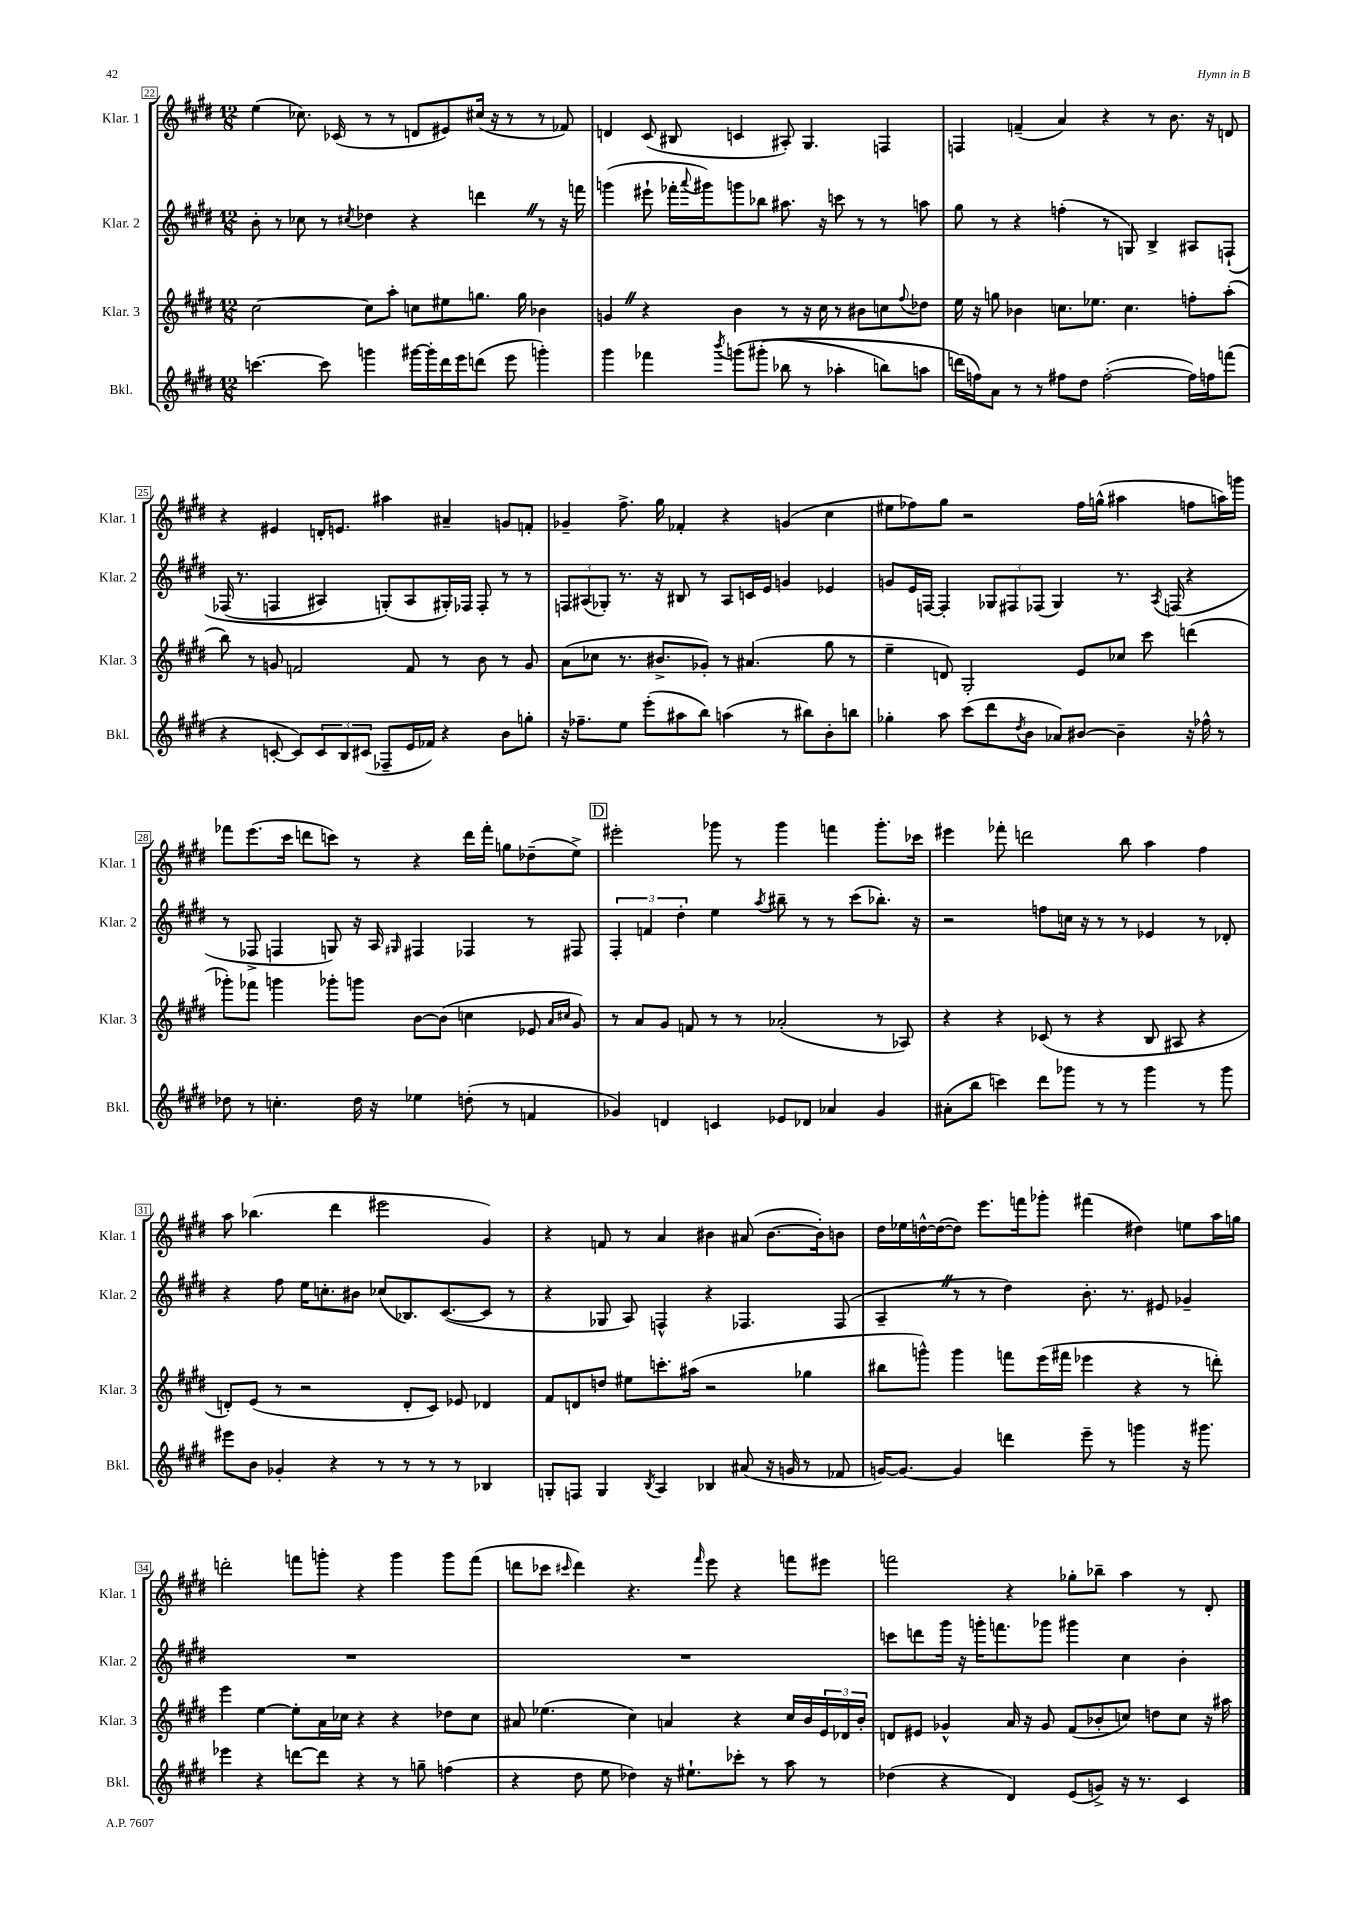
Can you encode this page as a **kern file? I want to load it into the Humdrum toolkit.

**kern	**kern	**kern	**kern
*staff4	*staff3	*staff2	*staff1
*clefG2	*clefG2	*clefG2	*clefG2
*k[f#c#g#d#]	*k[f#c#g#d#]	*k[f#c#g#d#]	*k[f#c#g#d#]
*M12/8	*M12/8	*M12/8	*M12/8
[4.ccc	[2cc#	8b'	(4ee
.	.	8r	.
.	.	8cc-	8.cc-)
8ccc]	.	8r	.
.	.	.	(16c-
.	.	8qcc#	.
4ggg	8cc#]	4dd-	8r
.	8aa'	.	8r
[16ggg#	8cc	4r	8d
16ggg#']	.	.	.
16ddd#	8ee#	.	8e#)
16eee	.	.	.
(8ddd	8.gg	4ddd	(16cc#
.	.	.	16r
8eee	.	.	8r
.	16gg	.	.
4ggg')	4b-	8r	8r
.	.	16r	8f-)
.	.	16fff	.
=	=	=	=
4ggg#	4g	(4ggg	4d
4fff-	4r	8eee#`	(8c#
.	.	16fff-'	8B#
.	.	8qqaaa	.
.	.	16ggg#)	.
8qbbb	.	.	.
&(8ggg	4b	8ggg	4c
(8ggg#'	.	8bb-	.
8bb-	8r	8.aa#	8A#')
8r	16r	.	4.G#
.	16cc#	16r	.
4aa-'	8r	8ccc	.
.	8b#	8r	.
8bb)	8cc	8r	4F
.	8qqff#	.	.
8aa	8dd-	8aa	.
=	=	=	=
(16ddd&)	16ee	8gg#	4F
16ff)	16r	.	.
8a	8gg	8r	.
8r	4b-	4r	(4f~
8r	.	.	.
8ff#	8.cc	(4ff'	4a)
8dd#	.	.	.
.	8.ee-	.	.
([2ff#'	.	8r	4r
.	4.cc	8G)	.
.	.	4B^	8r
.	.	.	8.b
16ff#])	8ff'	8A#	.
16ff	.	.	16r
(8fff	(8aa'	&(8F`	8d
=	=	=	=
4r	8bb)	(16F-	4r
.	.	8.r	.
.	8r	.	.
[8c'	8g	4F	4e#
8c])	2f	.	.
12c	.	4A#)	16d'
.	.	.	8.e
12B	.	.	.
(12c#	.	.	.
8F-~	.	(8G'&)	4aa#
16e	8f	8A#	.
16f-)	.	.	.
4r	8r	16G#')	4a#~
.	.	16F-	.
.	8b	8F-'	.
8b	8r	8r	8g
8gg'	8g	8r	8f'
=	=	=	=
16r	(8a	12F	4g-~
8.ff-~	.	.	.
.	.	(12A#	.
.	8cc-	.	.
.	.	12G-')	.
8ee	8.r	8.r	8.ff#^
(8eee'	.	.	.
.	8.b#^	16r	16gg#
8aa#	.	8B#	4f-'
8bb)	8g-')	8r	.
(4aa	8r	8A#	4r
.	(4.a#	16c	.
.	.	16e	.
8r	.	4g	(4g
8bb#)	.	.	.
8b'	8gg#	4e-	4cc#
8bb	8r	.	.
=	=	=	=
4gg-'	4ee~	8g	8ee#
.	.	16e	8ff-)
.	.	[16F	.
8aa	8d)	4F']	8gg#
(8ccc#	2G#'	.	2r
8ddd#	.	12G-	.
.	.	12F#	.
8qdd#	.	.	.
8b	.	.	.
.	.	(12F-	.
8a-)	.	4G-)	.
[8b#	8e	.	16ff-
.	.	.	(16gg^^
4b#~]	8cc-	8.r	4aa#
.	8ccc#	.	.
.	.	8qA	.
.	.	(16F	.
16r	(4ddd	4r	8ff
16ff-^^	.	.	.
8r	.	.	16aa)
.	.	.	16ggg
=	=	=	=
8dd-	8ggg-')	8r	8fff-
8r	8fff-	8F-^	(8.eee
4.cc'	4ggg	4F	.
.	.	.	16ccc#
.	.	.	8ddd
.	8ggg-'	8G)	8ccc)
16dd-	8ggg	16r	8r
16r	.	16A	.
.	.	16qqG#	.
4ee-	[8b	4F#	4r
.	(8b]	.	.
(8dd'	4cc	4F-	16ddd
.	.	.	16fff-'
8r	.	.	8gg
4f	8e-	8r	(8dd-~
.	16qqa	.	.
.	16qqcc#	.	.
.	8g#)	8F#	8ee^)
=	=	=	=
4g-)	8r	6F#'	2eee#'
.	8a	.	.
.	.	6f	.
4d	8g#	.	.
.	.	6dd#'	.
.	8f	.	.
4c	8r	4ee	8ggg-
.	8r	.	8r
.	.	8qaa	.
8e-	(2a-'	8bb#~	4ggg-
8d-	.	8r	.
4a-	.	8r	4fff
.	.	(8ccc#	.
4g-	8r	8.bb-')	8.ggg-'
.	8A-)	.	.
.	.	16r	16ccc-
=	=	=	=
(8a#'	4r	2r	4eee#
8bb	.	.	.
4ccc)	4r	.	8fff-'
.	.	.	2ddd
8ddd#	(8c-	8ff	.
8ggg-	8r	16cc	.
.	.	16r	.
8r	4r	8r	.
8r	.	8r	8bb
4ggg-	8B	4e-	4aa
.	8A#	.	.
8r	4r	8r	4ff#
8ggg-	.	8d-'	.
=	=	=	=
8eee#	8d')	4r	8aa
8b	(8e	.	(4.bb-
4g-'	8r	8ff#	.
.	2r	16ee	.
.	.	8.cc'	.
4r	.	.	4ddd#
.	.	8b#	.
8r	.	(8cc-	2eee#
8r	8d'	8.B-)	.
8r	8c#)	.	.
.	.	([8.c#	.
8r	8e-	.	.
4B-	4d-	8c#]	4g#)
.	.	8r	.
=	=	=	=
8G'	8f#	4r	4r
8F	8d	.	.
4G	8dd	8G-	8f
.	8ee#	8A)	8r
8qB	.	.	.
4A	8.ccc'	4F^^	4a
.	(16aa#	.	.
4B-	2r	4r	4b#
(8a#	.	4.F-	(8a#
16r	.	.	[8.b#
16g	.	.	.
8r	4gg-	.	.
.	.	.	16b#'])
8f-	.	(8F-	8b
=	=	=	=
[16g)	8bb#	4A~	16dd#
8.g_	.	.	16ee-
.	8ggg^^)	.	[16dd^^
.	.	.	(16dd_
4g]	4ggg	8r	8dd])
.	.	8r	8.eee
4ddd	8fff	4dd#)	.
.	.	.	16fff
.	(16eee	.	8ggg-'
.	16fff#	.	.
8eee~	4eee-	8.b'	(4fff#
8r	.	.	.
.	.	8.r	.
4ggg	4r	.	4dd#)
.	.	8e#	.
16r	8r	4g-~	8ee
8.ggg#	.	.	.
.	8ddd')	.	16aa
.	.	.	16gg
=	=	=	=
4eee-	4eee	1.r	2ddd'
4r	[4ee	.	.
[8ddd	8ee']	.	8fff
8ddd]	16a	.	8ggg'
.	16cc-	.	.
4r	4r	.	4r
8r	4r	.	4ggg
8gg~	.	.	.
(4ff	8dd-	.	8ggg
.	8cc-	.	(8fff
=	=	=	=
4r	8a#	1.r	8ddd
.	(4.ee-	.	8ccc-
.	.	.	16qqccc#
8dd#	.	.	4ddd)
8ee	.	.	.
4dd-)	4cc#)	.	4.r
16r	4a	.	.
8.ee#`	.	.	.
.	.	.	16qqfff#
.	.	.	8eee
8ccc-'	4r	.	4r
8r	.	.	.
8aa	16cc#	.	8fff
.	16b	.	.
8r	24e	.	8eee#
.	24d-	.	.
.	24b'	.	.
=	=	=	=
(4dd-	8d	8ccc	2fff
.	8e#	8ddd	.
4r	4g-^^	16ggg#	.
.	.	16r	.
.	.	16ggg'	.
.	.	8.fff	.
4d#)	16a	.	4r
.	16r	.	.
.	8g-	8ggg-	.
(8e	(8f#	4ggg#	8gg-'
8g^)	8b-'	.	8bb-~
16r	8cc)	4cc#	4aa
8.r	.	.	.
.	8dd	.	.
4c#	8cc	4b'	8r
.	16r	.	8d#'
.	16aa#	.	.
==	==	==	==
*-	*-	*-	*-
